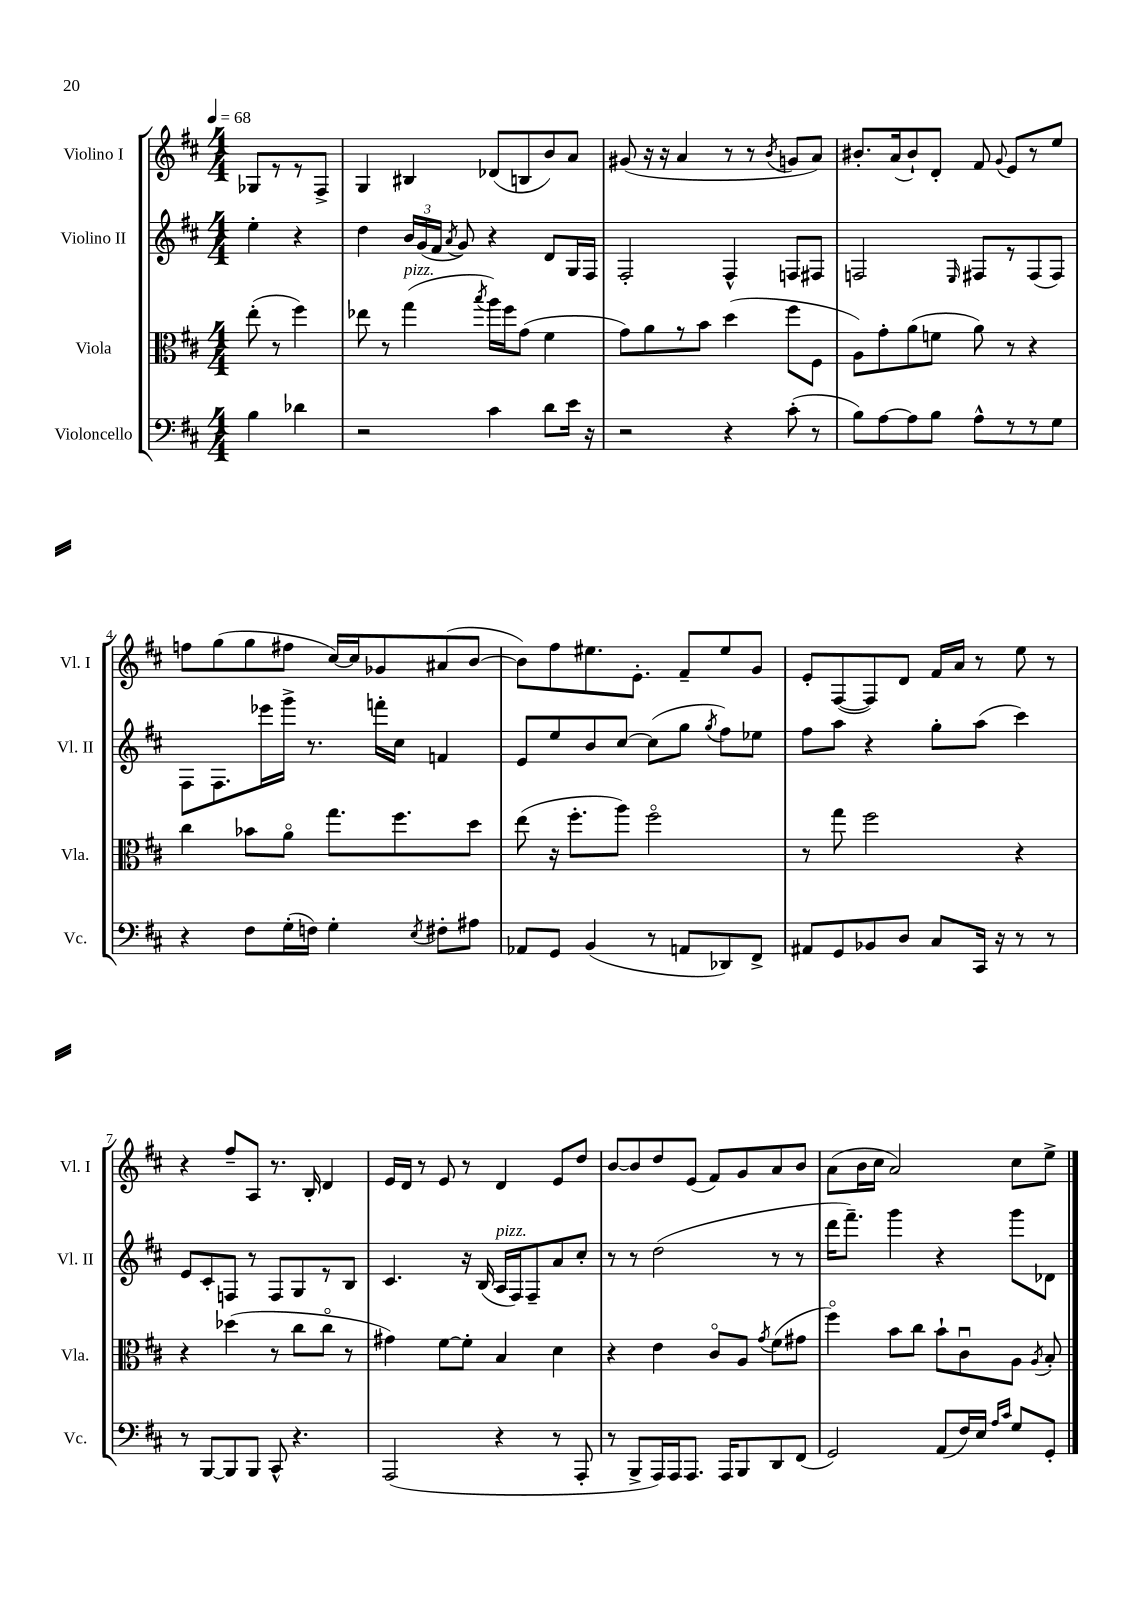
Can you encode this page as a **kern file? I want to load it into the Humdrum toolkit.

**kern	**kern	**kern	**kern
*staff4	*staff3	*staff2	*staff1
*clefF4	*clefC3	*clefG2	*clefG2
*k[f#c#]	*k[f#c#]	*k[f#c#]	*k[f#c#]
*M4/4	*M4/4	*M4/4	*M4/4
*MM68	*MM68	*MM68	*MM68
4B	(8ee'	4ee'	8G-
.	8r	.	8r
4d-	4ff#)	4r	8r
.	.	.	8F#^
=	=	=	=
2r	8ee-	4dd	4G
.	8r	.	.
.	(4gg	24b	4B#
.	.	(24g	.
.	.	24f#	.
.	.	8qa	.
.	.	8g)	.
.	8qbb	.	.
4c#	16aa)	4r	(8d-
.	16ff#	.	.
.	(8g	.	8B
8d	4f#	8d	8b)
16e	.	16G	8a
16r	.	16F#	.
=	=	=	=
2r	8g)	2F#'	(8g#
.	8a	.	16r
.	.	.	16r
.	8r	.	4a
.	8b	.	.
4r	(4dd	4F#^^	8r
.	.	.	8r
.	.	.	8qb
(8c#'	8ff#	8F	8g
8r	8F#	8F#	8a)
=	=	=	=
8B)	8A)	2F	8.b#'
[8A	8g'	.	.
.	.	.	(16a
8A]	(8a	.	8b#`)
8B	8f	.	8d'
.	.	16qqE	.
8A^^	8a)	8F#	8f#
.	.	.	8qqg
8r	8r	8r	8e
8r	4r	(8F#	8r
8G	.	8F#)	8ee
=	=	=	=
4r	4cc#	8F#	8ff
.	.	8.F#	(8gg
8F#	8b-	.	8gg
.	.	16eee-	.
(16G'	8ao	16ggg^	8ff#
16F)	.	8.r	.
4G'	8.gg	.	[16cc#)
.	.	.	16cc#]
.	.	16fff'	8g-
.	8.ff#	16cc#	.
8qE	.	.	.
8F#'	.	4f	(8a#
8A#	8dd	.	[8b
=	=	=	=
8AA-	(8ee	8e	8b])
8GG	16r	8ee	8ff#
.	8.ff#'	.	.
(4BB	.	8b	8.ee#
.	8aa)	[8cc#	.
.	.	.	8.e'
8r	2ff#o	(8cc#]	.
8AA	.	8gg	8f#~
.	.	8qgg	.
8DD-)	.	8ff#)	8ee#
8FF#^	.	8ee-	8g
=	=	=	=
8AA#	8r	8ff#	8e'
8GG	8gg	8aa	([8F#
8BB-	2ff#	4r	8F#])
8D	.	.	8d
8C#	.	8gg'	16f#
.	.	.	16a
16CC#	.	(8aa	8r
16r	.	.	.
8r	4r	4ccc#)	8ee
8r	.	.	8r
=	=	=	=
8r	4r	8e	4r
[8BBB	.	8c#'	.
8BBB]	(4dd-	8F	8ff#~
8BBB	.	8r	8A
8CC#^^	8r	8F	8.r
4.r	8cc#	8G	.
.	.	.	16B'
.	8cc#o	8r	4d
.	8r	8B	.
=	=	=	=
(2AAA	4g#)	4.c#	16e
.	.	.	16d
.	.	.	8r
.	[8f#	.	8e
.	8f#']	16r	8r
.	.	(16B	.
4r	4B	16A	4d
.	.	16F#)	.
.	.	8F#~	.
8r	4d	8a	8e
8AAA'	.	8cc#'	8dd
=	=	=	=
8r	4r	8r	[8b
8BBB^	.	8r	8b]
16AAA)	4e	(2dd	8dd
16AAA	.	.	.
8.AAA	.	.	(8e
.	8c#o	.	8f#)
16AAA	.	.	.
8BBB	8A	.	8g
.	8qg	.	.
8DD	(8f#	8r	8a
(8FF#	8g#	8r	8b
=	=	=	=
2GG)	4ff#o)	16ddd	(8a
.	.	8.fff#~)	.
.	.	.	16b
.	.	.	16cc#
.	8b	4ggg	2a)
.	8cc#	.	.
(8AA	8b`	4r	.
16F#)	8c#u	.	.
16E	.	.	.
16qqA	.	.	.
16qqc#	.	.	.
8G	8A	8ggg	8cc#
.	8qA	.	.
8GG'	8B'	8d-	8ee^
==	==	==	==
*-	*-	*-	*-
